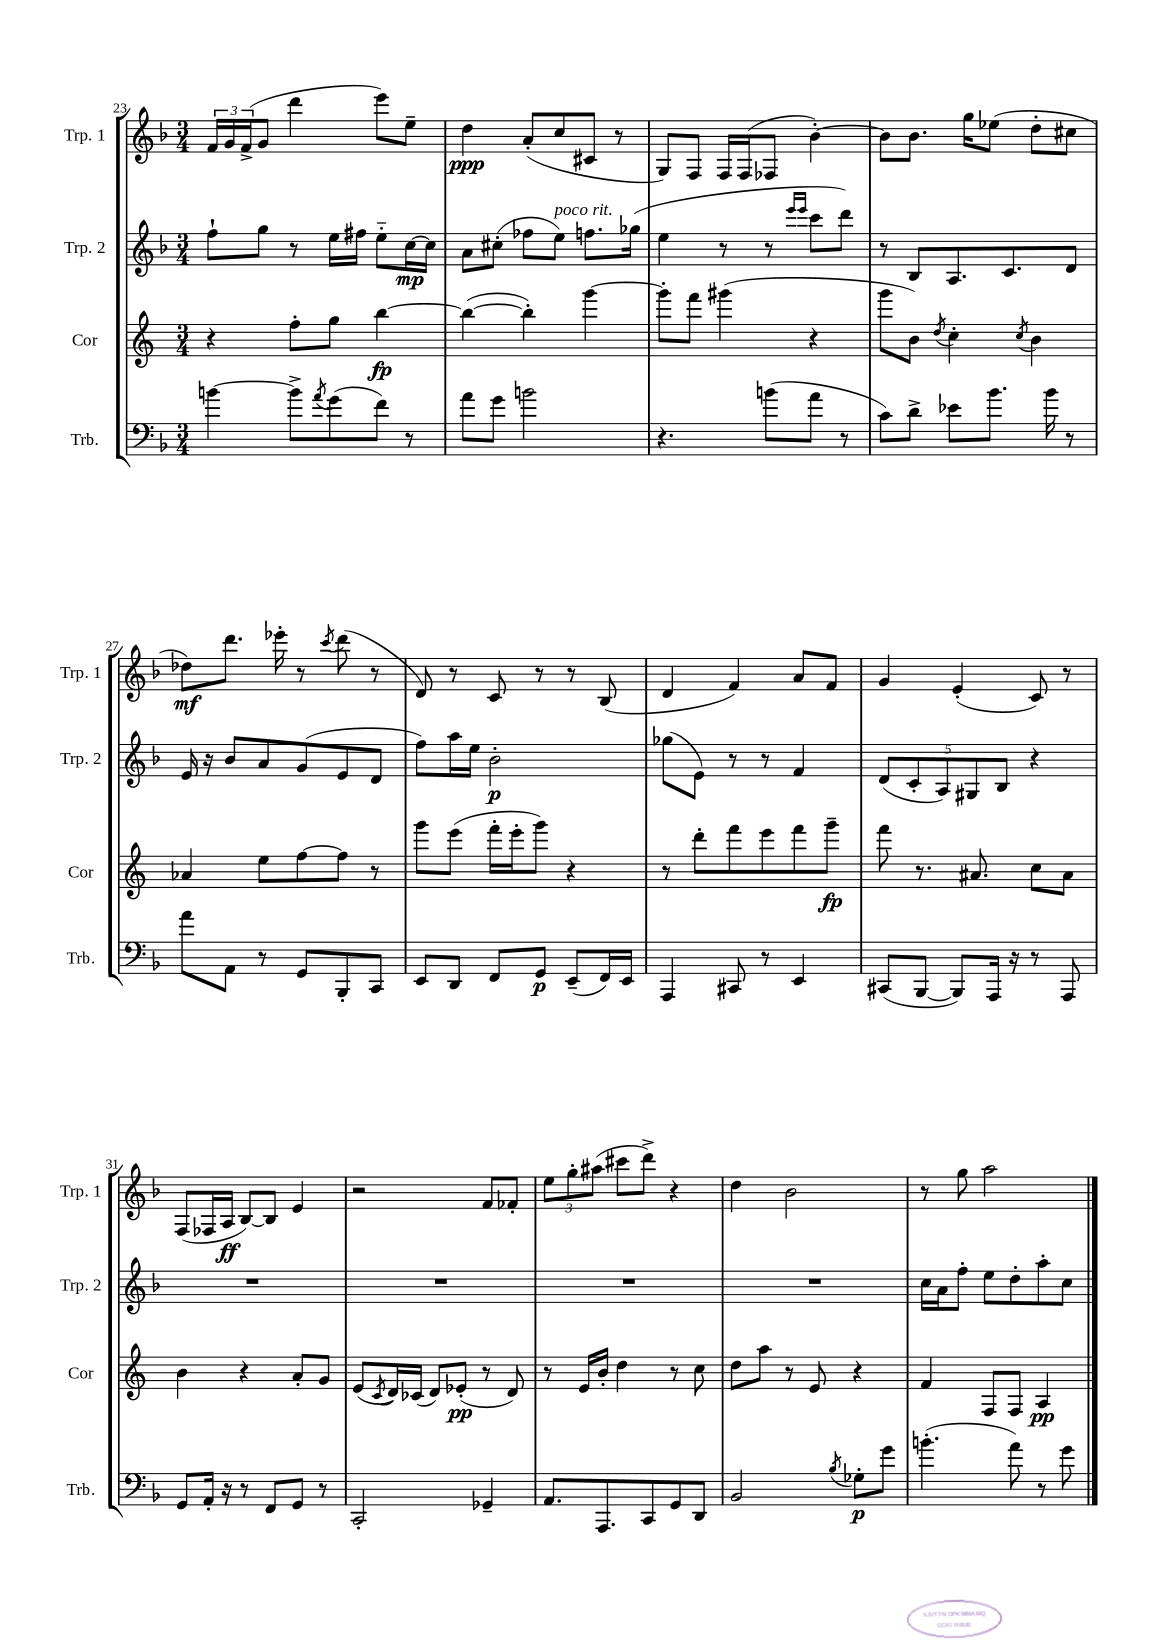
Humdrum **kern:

**kern	**kern	**kern	**kern
*staff4	*staff3	*staff2	*staff1
*clefF4	*clefG2	*clefG2	*clefG2
*k[b-]	*k[]	*k[b-]	*k[b-]
*M3/4	*M3/4	*M3/4	*M3/4
[4b	4r	8ff`	24f
.	.	.	24g
.	.	.	(24f^
.	.	8gg	8g
8b^]	8ff'	8r	4ddd
8qa	.	.	.
(8g	8gg	16ee	.
.	.	16ff#	.
8f)	[4bb	8ee'~	8eee)
8r	.	[16cc	8ee~
.	.	16cc]	.
=	=	=	=
8a	(4bb_	8a	4dd
8g	.	(8cc#'	.
2b	4bb'])	8ff-	(8a'
.	.	8ee)	8cc
.	[4ggg	8.ff	8c#
.	.	.	8r
.	.	(16gg-	.
=	=	=	=
4.r	8ggg']	4ee	8G)
.	8fff	.	8F
.	(4ggg#	8r	16F
.	.	.	(16F
(8b	.	8r	8F-
.	.	16qqeee	.
.	.	16qqeee	.
8a	4r	8ccc	[4b-')
8r	.	8ddd)	.
=	=	=	=
8c)	8ggg	8r	8b-]
8d^	8b)	8B-	8.b-
.	8qdd	.	.
8e-	4cc'	8.A	.
.	.	.	16gg
8.b-	.	.	(8ee-
.	.	8.c	.
.	8qcc	.	.
.	4b	.	8dd'
16b-	.	.	.
8r	.	8d	8cc#
=	=	=	=
8a	4a-	16e	8dd-)
.	.	16r	.
8AA	.	8b-	8.ddd
8r	8ee	8a	.
.	.	.	16eee-'
8GG	[8ff	(8g	8r
.	.	.	8qccc
8BBB-'	8ff]	8e	(8ddd
8CC	8r	8d	8r
=	=	=	=
8EE	8ggg	8ff)	8d)
8DD	(8eee	16aa	8r
.	.	16ee	.
8FF	16fff'	2b-'	8c
.	16eee'	.	.
8GG	8ggg)	.	8r
(8EE~	4r	.	8r
16FF)	.	.	(8B-
16EE	.	.	.
=	=	=	=
4AAA	8r	(8gg-	4d
.	8ddd'	8e)	.
8CC#	8fff	8r	4f)
8r	8eee	8r	.
4EE	8fff	4f	8a
.	8ggg~	.	8f
=	=	=	=
(8CC#	8fff	(10d	4g
.	.	10c'	.
[8BBB-	8.r	.	.
.	.	10A)	.
8BBB-])	.	.	(4e'
.	.	10G#	.
.	8.a#	.	.
16AAA	.	.	.
.	.	10B-	.
16r	.	.	.
8r	8cc	4r	8c)
8AAA	8a#	.	8r
=	=	=	=
8GG	4b	2.r	(8F
16AA'	.	.	16F-
16r	.	.	16A
8r	4r	.	[8B-)
8FF	.	.	8B-]
8GG	8a'	.	4e
8r	8g	.	.
=	=	=	=
2CC'	(8e	2.r	2r
.	8qc	.	.
.	16d)	.	.
.	(16c-	.	.
.	8d)	.	.
.	(8e-'	.	.
4GG-~	8r	.	8f
.	8d)	.	8f-'
=	=	=	=
8.AA	8r	2.r	12ee
.	.	.	12gg'
.	16e	.	.
.	.	.	(12aa#
8.AAA	16b'	.	.
.	4dd	.	8ccc#
8CC	.	.	8ddd^)
8GG	8r	.	4r
8DD	8cc	.	.
=	=	=	=
2BB-	8dd	2.r	4dd
.	8aa	.	.
.	8r	.	2b-
.	8e	.	.
8qB-	.	.	.
8G-'	4r	.	.
8g	.	.	.
=	=	=	=
(4.b'	4f	16cc	8r
.	.	16a	.
.	.	8ff'	8gg
.	8F	8ee	2aa
8a)	8F	8dd'	.
8r	4A	8aa'	.
8g	.	8cc	.
==	==	==	==
*-	*-	*-	*-
